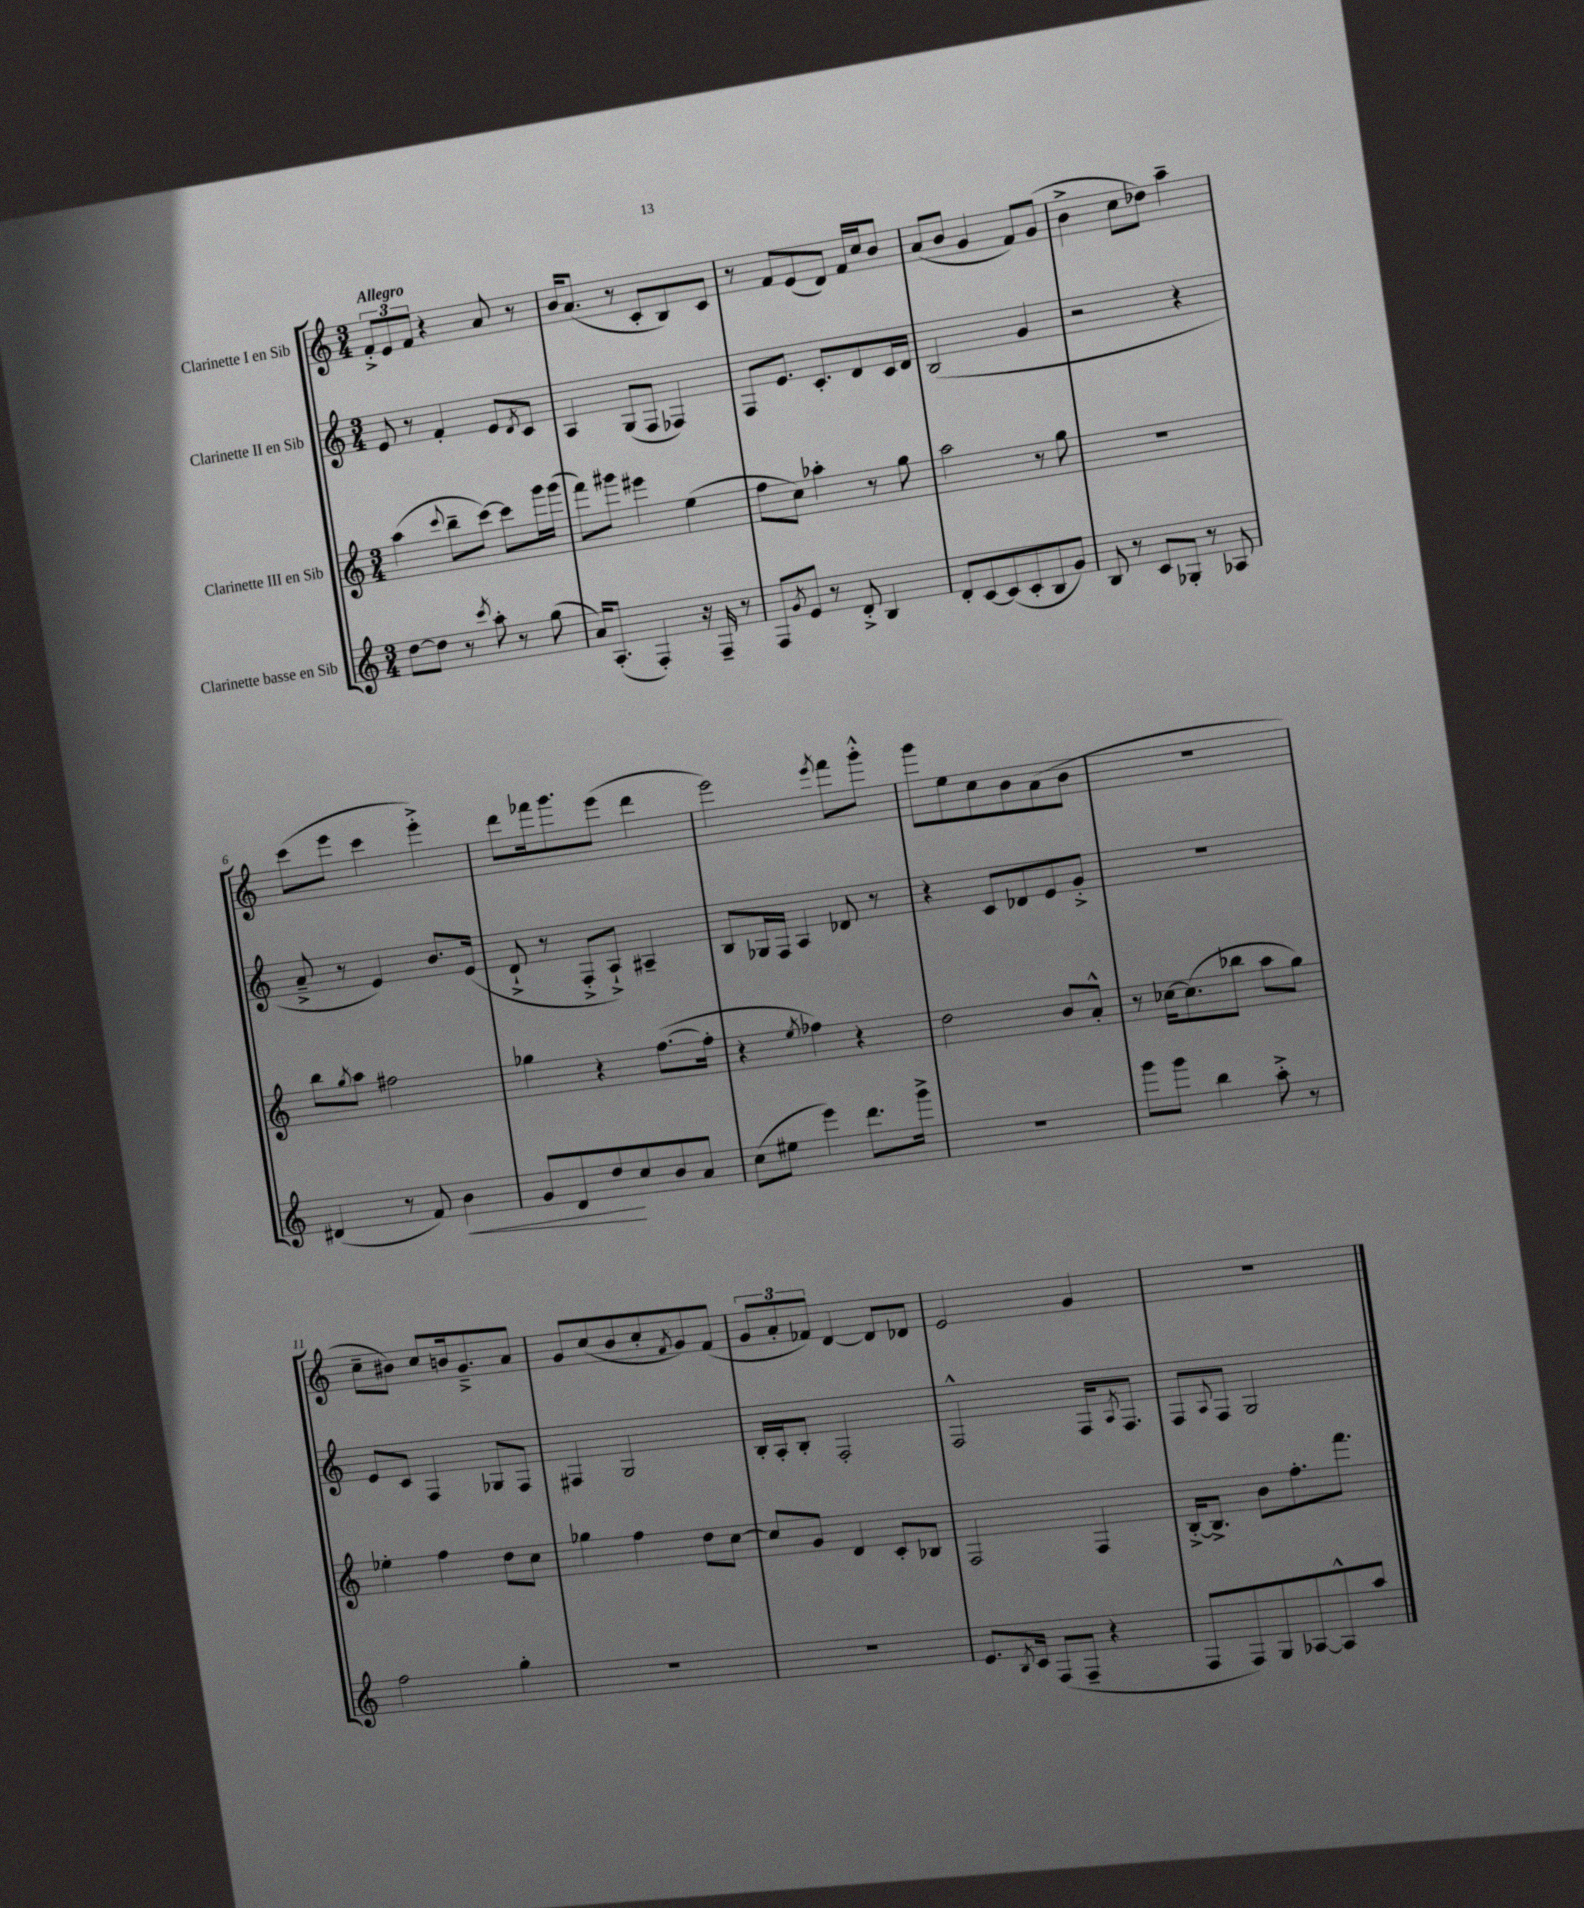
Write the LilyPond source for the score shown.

<<
\new StaffGroup <<
\new Staff = "s0" \with { instrumentName = "Clarinette I en Sib" } {
    \clef treble \key c \major \numericTimeSignature \time 3/4 \tempo "Allegro"
    \tuplet 3/2 { f'8-.-> e'8 f'8 } r4 a'8 r8 |
    b'16 a'8.( r8 c'8-. b8) c'8 |
    r8 f'8 e'8( d'8) f'16 c''16 b'8 |
    a'8( b'8 g'4 f'8) g'8( |
    b'4-> c''8 des''8) a''4-- |
    c'''8( e'''8 c'''4 e'''4-.->) |
    d'''8 fes'''16 g'''8. e'''8( d'''4 |
    e'''2) \acciaccatura { e'''8 } f'''8 g'''8-.-^ |
    g'''8 e''8 c''8 b'8 a'8( b'8 |
    R2. |
    c''8-- bis'8) c''8 b'16 g'8.---> a'8 |
    g'8 c''8( b'8 c''8-. \acciaccatura { f'8 } g'8) f'8( |
    \tuplet 3/2 { g'8 a'8-. fes'8) } d'4~ d'8 des'8 |
    e'2 g'4 |
    R2. \bar "|." |
}
\new Staff = "s1" \with { instrumentName = "Clarinette II en Sib" } {
    \clef treble \key c \major \numericTimeSignature \time 3/4
    e'8 r8 f'4-. e'8 \acciaccatura { d'8 } c'8 |
    a4 g8( f8 fes4) |
    f8 e'8. c'8.-. d'8 c'16 d'16 |
    b2( g'4 |
    r2 r4 |
    a'8---> r8 e'4) b'8. e'16( |
    d'8-!-> r8 f8-.-> a8-!->) ais4-- |
    b8 ges16 f16 a4 des'8 r8 |
    r4 c'8 des'8 e'8 g'8-.-> |
    R2. |
    e'8 c'8 f4 ges8 f8 |
    fis4 g2 |
    b16-. a16-. b8-. f2-. |
    f2-^ f16 \acciaccatura { a8 } f8. |
    f8 \appoggiatura { a8 } f8 g2 \bar "|." |
}
\new Staff = "s2" \with { instrumentName = "Clarinette III en Sib" } {
    \clef treble \key c \major \numericTimeSignature \time 3/4
    a''4( \appoggiatura { c'''8 } b''8-- c'''8~) c'''8 g'''16 g'''16( |
    f'''8) gis'''8 eis'''4 e''4( |
    f''8 c''8) aes''4-. r8 g''8 |
    a''2 r8 g''8 |
    R2. |
    b''8 \acciaccatura { g''8 } a''8 fis''2 |
    ges''4 r4 f''8.~( f''16-. |
    r4 \acciaccatura { e''8 } fes''4) r4 |
    d''2 b'8 a'8-.-^ |
    r8 ces''16~ ces''8.( bes''8 a''8 g''8) |
    ees''4-. f''4 d''8 c''8 |
    ges''4 f''4 d''8 c''8~ |
    c''8 g'8 d'4 c'8-. bes8 |
    f2 f4 |
    b16~-.-> b8.-> b'8 f''8.-. f'''8. \bar "|." |
}
\new Staff = "s3" \with { instrumentName = "Clarinette basse en Sib" } {
    \clef treble \key c \major \numericTimeSignature \time 3/4
    d''8~ d''8 r8 \acciaccatura { c'''8 } a''8-. r8 g''8( |
    a'16) a8.-.( f4-.) r16 f16-- r8 |
    f8 \acciaccatura { g'8 } e'8 r8 d'8-.-> b4 |
    d'8-. c'8~ c'8( c'8-. b8 g'8) |
    b8 r8 c'8 ges8-. r8 aes8 |
    dis'4( r8 f'8) b'4\< |
    g'8 d'8 d''8\! c''8 b'8 a'8 |
    c''8( eis''8 e'''4) d'''8. g'''16-> |
    R2. |
    g'''8 g'''8 b''4 a''8-.-> r8 |
    f''2 g''4-. |
    R2. |
    R2. |
    e'8. \acciaccatura { b8 } c'16 f8( f8-- r4 |
    f8 f8) g8 aes8~ aes8-^ a''8 \bar "|." |
}
>>
>>
